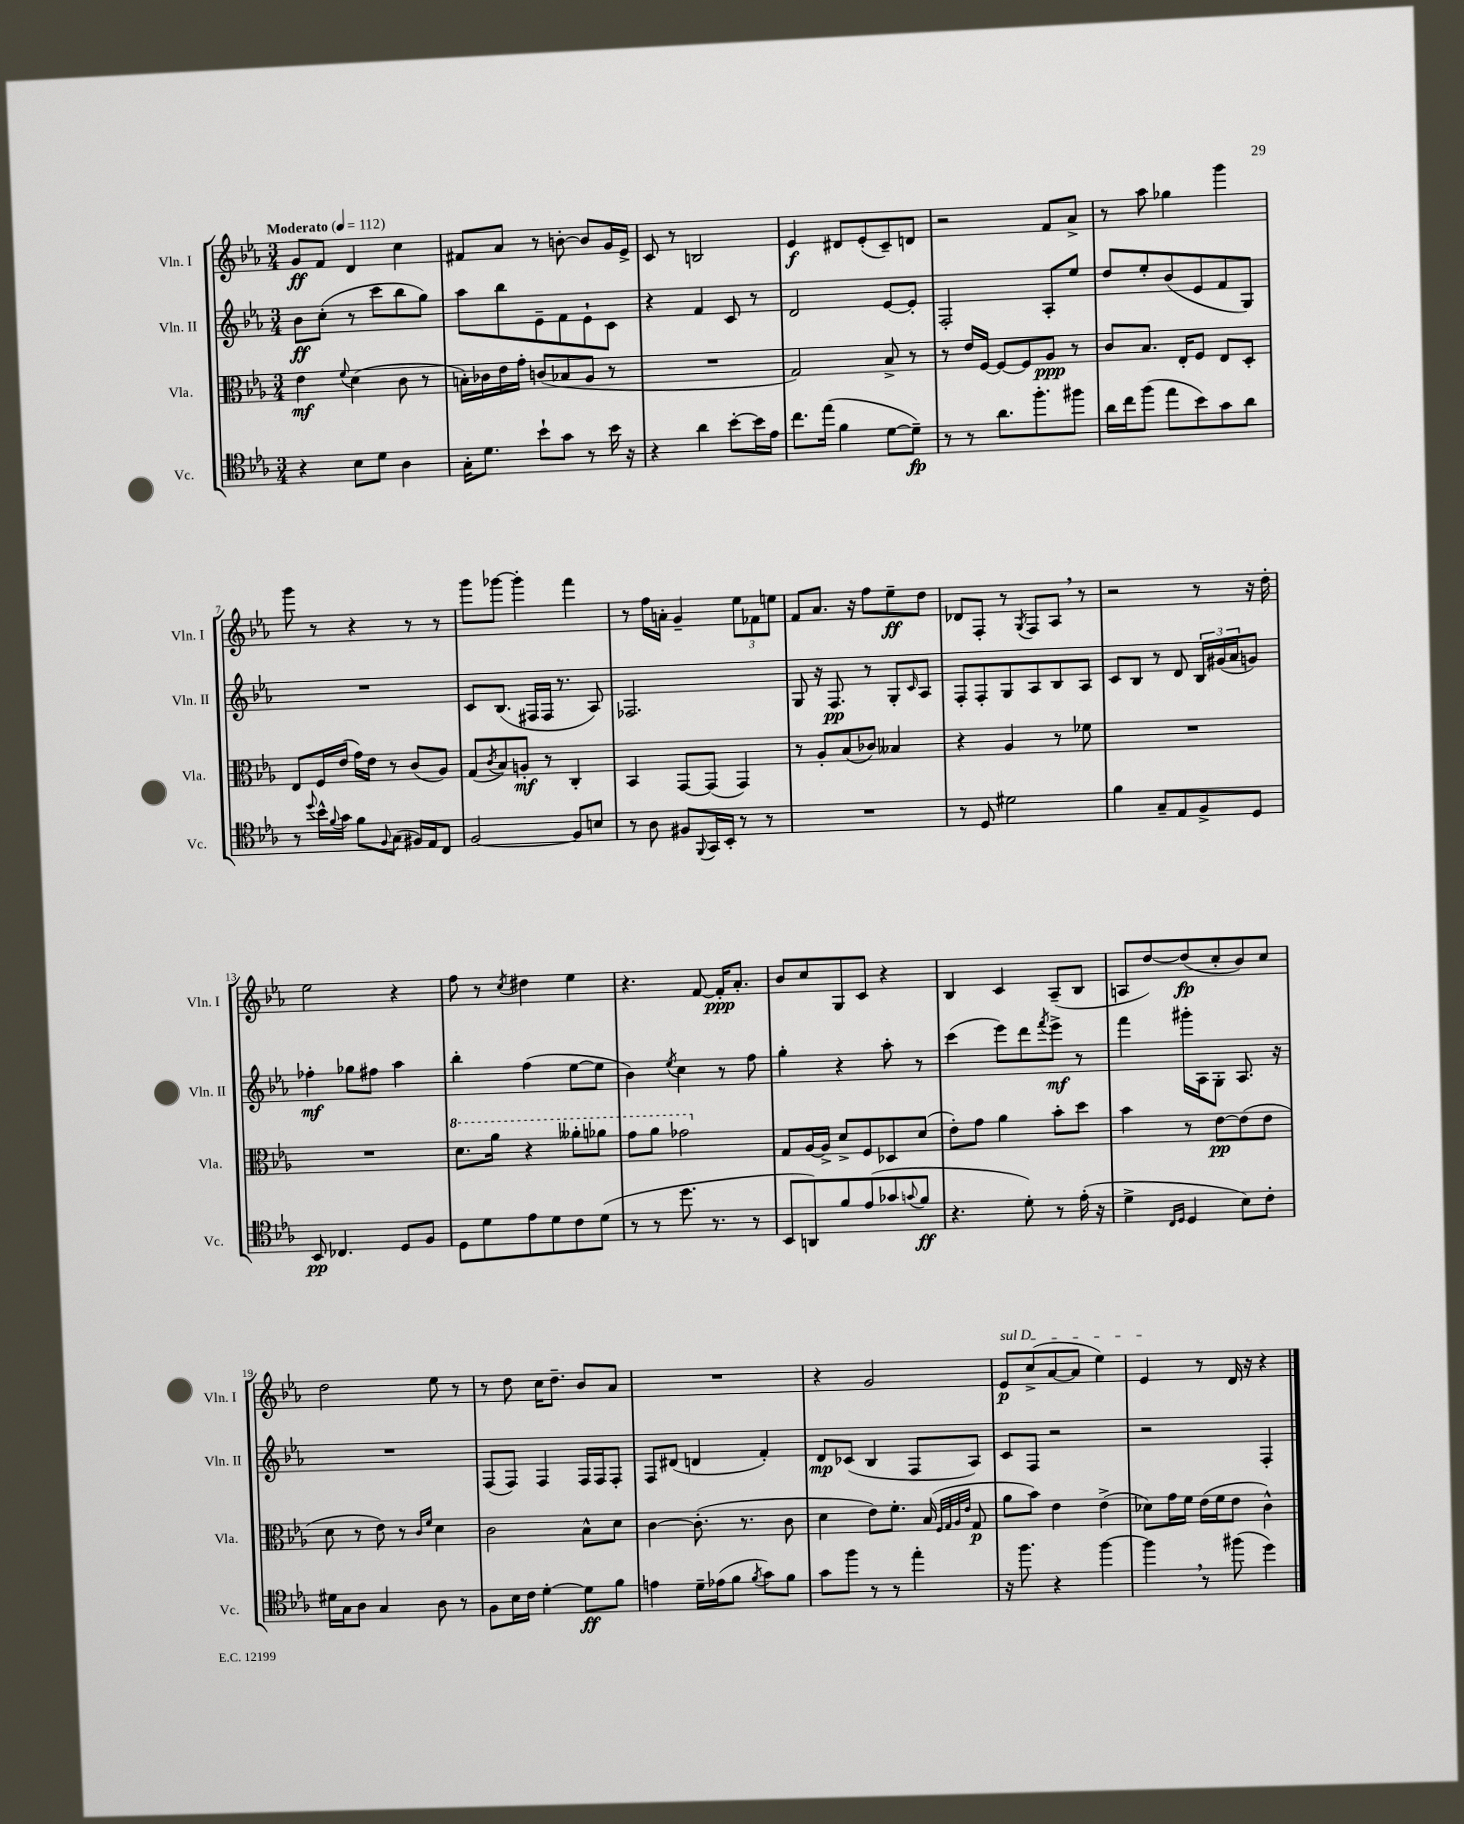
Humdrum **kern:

**kern	**dynam	**kern	**dynam	**kern	**dynam	**kern	**dynam
*part4	*part4	*part3	*part3	*part2	*part2	*part1	*part1
*staff4	*staff4	*staff3	*staff3	*staff2	*staff2	*staff1	*staff1
*I"Vc.	*	*I"Vla.	*	*I"Vln. II	*	*I"Vln. I	*
*I'Vc.	*	*I'Vla.	*	*I'Vln. II	*	*I'Vln. I	*
*clefC4	*	*clefC3	*	*clefG2	*	*clefG2	*
*k[b-e-a-]	*	*k[b-e-a-]	*	*k[b-e-a-]	*	*k[b-e-a-]	*
*M3/4	*	*M3/4	*	*M3/4	*	*M3/4	*
*MM112	*	*MM112	*	*MM112	*	*MM112	*
=1	=1	=1	=1	=1	=1	=1	=1
!	!	!	!	!	!	!LO:TX:a:B:t=Moderato	!
4r	.	4e-\	mf	8b-\L	ff	8g/L	ff
.	.	.	.	(8cc'\J	.	8f/J	.
.	.	8qqf/	.	.	.	.	.
8B-\L	.	(4d\	.	8r	.	4d/	.
8d\J	.	.	.	8ccc\L	.	.	.
4A-\	.	8c\	.	8bb-\	.	4cc\	.
.	.	8r	.	8gg\J)	.	.	.
=2	=2	=2	=2	=2	=2	=2	=2
16G'\KL	.	16Bn'\LL)	.	8aa-\L	.	8f#X/L	.
8.d\J	.	16c-X\	.	.	.	.	.
.	.	16e-\	.	8bb-\	.	8a-/J	.
.	.	16g'\JJ	.	.	.	.	.
8b-`\L	.	(8cn/L	.	8e-~\	.	8r	.
8g\J	.	8B-X/	.	8f\	.	[8bn'\	.
8r	.	8A-/J	.	8e-`\	.	8b/L]	.
16b-\	.	8r	.	8c\J	.	16g/L	.
16r	.	.	.	.	.	16e-^/JJ	.
=3	=3	=3	=3	=3	=3	=3	=3
4r	.	2.r	.	4r	.	8c/	.
.	.	.	.	.	.	8r	.
4a-\	.	.	.	4f/	.	2Bn/	.
[8b-'\L	.	.	.	8c/	.	.	.
16b-\L]	.	.	.	8r	.	.	.
16e-\JJ	.	.	.	.	.	.	.
=4	=4	=4	=4	=4	=4	=4	=4
8.cc\L	.	2G/)	.	2d/	.	4e-/	f
(16ee-\Jk	.	.	.	.	.	.	.
4f\	.	.	.	.	.	8d#X/L	.
.	.	.	.	.	.	(8e-'/	.
[8d\L	.	8B-^/	.	[8e-/L	.	8c~/)	.
8d~\J])	fp	8r	.	8e-'/J]	.	8dn/J	.
=5	=5	=5	=5	=5	=5	=5	=5
8r	.	8r	.	2F'/	.	2r	.
8r	.	16e-/LL	.	.	.	.	.
.	.	[16F/JJ	.	.	.	.	.
8.a-\L	.	8F/L_	.	.	.	.	.
.	.	8F/]	.	.	.	.	.
8.ff'\	.	.	.	.	.	.	.
.	.	8A-/J	ppp	8A-'/L	.	8f/L	.
8ff#X\J	.	8r	.	8ee-/J	.	8a-^/J	.
=6	=6	=6	=6	=6	=6	=6	=6
16a-\LL	.	8c/L	.	8dd/L	.	8r	.
16cc\J	.	.	.	.	.	.	.
(8ff\J	.	8.B-/J	.	8ee-'/	.	8aa-\	.
8ee-\L	.	.	.	(8b-/	.	4gg-X\	.
.	.	16E-'/KL	.	.	.	.	.
8b-\)	.	8F/J	.	8e-/	.	.	.
8g\	.	8E-/L	.	8f/	.	4ggg\	.
8a-\J	.	8D'/J	.	8G/J)	.	.	.
!!LO:LB:g=z
=7	=7	=7	=7	=7	=7	=7	=7
8r	.	8E-/L	.	2.r	.	8ggg\	.
8qqdd/	.	.	.	.	.	.	.
16b-^^\LL	.	16F/L	.	.	.	8r	.
8qqf/	.	.	.	.	.	.	.
16g\JJ	.	(16e-/JJ	.	.	.	.	.
8f\L	.	16g\LL)	.	.	.	4r	.
.	.	16e-\JJ	.	.	.	.	.
8qqF/	.	.	.	.	.	.	.
(8G\J	.	8r	.	.	.	.	.
16F#X/LL)	.	(8c/L	.	.	.	8r	.
16E-/J	.	.	.	.	.	.	.
8C/J	.	8A-/J)	.	.	.	8r	.
=8	=8	=8	=8	=8	=8	=8	=8
[2F/	.	(8G/L	.	8c/L	.	8ggg\L	.
.	.	8qc/	.	.	.	.	.
.	.	8B-/)	.	(8.B-/J	.	[8ggg-X\J	.
.	.	8An'/J	mf	.	.	4ggg-'\]	.
.	.	.	.	16F#X/LL	.	.	.
.	.	8r	.	16F#/JJ	.	.	.
.	.	.	.	8.r	.	.	.
8F/L]	.	4C'/	.	.	.	4fff\	.
8Bn/J	.	.	.	8A-/)	.	.	.
=9	=9	=9	=9	=9	=9	=9	=9
8r	.	4BB-/	.	2.F-X/	.	8r	.
8A-\	.	.	.	.	.	16ff\LL	.
.	.	.	.	.	.	16an'\JJ	.
8F#X/L	.	[8GG/L	.	.	.	4g~/	.
8qqFF/	.	.	.	.	.	.	.
16GG/L	.	(8GG/J]	.	.	.	.	.
16BB-'/JJ	.	.	.	.	.	.	.
8r	.	4GG/)	.	.	.	12ee-\L	.
.	.	.	.	.	.	12f-X\	.
8r	.	.	.	.	.	.	.
.	.	.	.	.	.	12een\J	.
=10	=10	=10	=10	=10	=10	=10	=10
2.r	.	8r	.	8G/	.	8f/L	.
.	.	8A-'/L	.	16r	.	8.a-/J	.
.	.	.	.	8.F/	pp	.	.
.	.	(8B-/	.	.	.	.	.
.	.	.	.	.	.	16r	.
.	.	8c-X/J)	.	8r	.	8ff\L	.
.	.	4B--X/	.	8G'/L	.	8ee-~\	ff
.	.	.	.	16qqc/	.	.	.
.	.	.	.	8A-/J	.	8dd\J	.
=11	=11	=11	=11	=11	=11	=11	=11
8r	.	4r	.	8F'/L	.	8d-X/L	.
8D/	.	.	.	8F'/	.	8F'/J	.
2d#X\	.	4A-/	.	8G/	.	8r	.
.	.	.	.	.	.	8qG/	.
.	.	.	.	8A-/	.	8F/L	.
.	.	8r	.	8B-/	.	8A-,/J	.
.	.	8f-X\	.	8A-/J	.	8r	.
=12	=12	=12	=12	=12	=12	=12	=12
4f\	.	2.r	.	8c/L	.	2r	.
.	.	.	.	8B-/J	.	.	.
8G~/L	.	.	.	8r	.	.	.
8E-/	.	.	.	8d/	.	.	.
8F^/	.	.	.	24B-/LL	.	8r	.
.	.	.	.	(24g#X/	.	.	.
.	.	.	.	24a-/J	.	.	.
8D/J	.	.	.	8gn/J)	.	16r	.
.	.	.	.	.	.	16dd'\	.
!!LO:LB:g=z
=13	=13	=13	=13	=13	=13	=13	=13
8BB-/	pp	2.r	.	4ff-X'\	mf	2ee-\	.
4.C-X/	.	.	.	.	.	.	.
.	.	.	.	8gg-X\L	.	.	.
.	.	.	.	8ff#X\J	.	.	.
8D/L	.	.	.	4aa-\	.	4r	.
8F/J	.	.	.	.	.	.	.
=14	=14	=14	=14	=14	=14	=14	=14
*	*	*8va	*	*	*	*	*
8D\L	.	8.dd\L	.	4bb-'\	.	8ff\	.
8d\	.	.	.	.	.	8r	.
.	.	16aa-\Jk	.	.	.	.	.
.	.	.	.	.	.	8qcc/	.
8e-\	.	4r	.	(4ff\	.	4dd#X\	.
8d\	.	.	.	.	.	.	.
8c\	.	8aa--X'\L	.	[8ee-\L	.	4ee-\	.
(8d\J	.	8aa-X\J	.	8ee-\J]	.	.	.
=15	=15	=15	=15	=15	=15	=15	=15
8r	.	8gg\L	.	4b-\)	.	4.r	.
8r	.	8aa-\J	.	.	.	.	.
.	.	.	.	8qee-/	.	.	.
8.dd\	.	2gg-X\	.	4cc\	.	.	.
.	.	.	.	.	.	[8f/	.
8.r	.	.	.	.	.	.	.
.	.	.	.	8r	.	16f'/KL]	ppp
.	.	.	.	.	.	8.a-'/J	.
8r	.	.	.	8ff\	.	.	.
=16	=16	=16	=16	=16	=16	=16	=16
*	*	*X8va	*	*	*	*	*
8BB-/L	.	8G/L	.	4gg'\	.	8b-/L	.
8AAn/)	.	[16A-/L	.	.	.	8cc/	.
.	.	16A-^/JJ]	.	.	.	.	.
8f/	.	8d^/L	.	4r	.	8G/	.
(8e-/	.	8F/	.	.	.	8c/J	.
8g-X/	.	8D-X/	.	8aa-'\	.	4r	.
8qqgn/	.	.	.	.	.	.	.
8f/J	ff	(8d/J	.	8r	.	.	.
=17	=17	=17	=17	=17	=17	=17	=17
4.r	.	8e-'\L)	.	(4ccc\	.	4B-/	.
.	.	8g\J	.	.	.	.	.
.	.	4a-\	.	8eee-\L)	.	4c/	.
8d'\)	.	.	.	8ddd\	.	.	.
.	.	.	.	8qfff/	.	.	.
8r	.	8b-'\L	.	8eee-^\J	mf	(8A-~/L	.
(16e-'\	.	8dd\J	.	8r	.	8B-/J	.
16r	.	.	.	.	.	.	.
=18	=18	=18	=18	=18	=18	=18	=18
4d^\	.	4b-\	.	4fff\	.	8An/L	.
.	.	.	.	.	.	[8dd/)	.
16qqC/LL	.	.	.	.	.	.	.
16qqD/JJ	.	.	.	.	.	.	.
4D/	.	8r	.	16ggg#X'\LL	.	(8dd/]	fp
.	.	.	.	16A-\J	.	.	.
.	.	[8e-\L	pp	8G'\J	.	8cc'/	.
8B-\L)	.	(8e-\]	.	8.A-/	.	8b-/)	.
8c'\J	.	8e-\J	.	.	.	8cc/J	.
.	.	.	.	16r	.	.	.
!!LO:LB:g=z
=19	=19	=19	=19	=19	=19	=19	=19
16d#X\LL	.	8d\	.	2.r	.	2dd\	.
16G\J	.	.	.	.	.	.	.
8A-\J	.	8r	.	.	.	.	.
4G/	.	8e-\)	.	.	.	.	.
.	.	8r	.	.	.	.	.
.	.	16qqc/LL	.	.	.	.	.
.	.	16qqf/JJ	.	.	.	.	.
8A-\	.	4d\	.	.	.	8ee-\	.
8r	.	.	.	.	.	8r	.
=20	=20	=20	=20	=20	=20	=20	=20
8F\L	.	2c\	.	(8F/L	.	8r	.
16B-\L	.	.	.	8F/J)	.	8dd\	.
16c\JJ	.	.	.	.	.	.	.
[4d'\	.	.	.	4F/	.	16cc\KL	.
.	.	.	.	.	.	8.dd~\J	.
8d\L]	ff	8B-^^\L	.	16F/LL	.	8b-/L	.
.	.	.	.	16F/J	.	.	.
8f\J	.	8d\J	.	8F'/J	.	8a-/J	.
=21	=21	=21	=21	=21	=21	=21	=21
4en\	.	[4c\	.	8F/L	.	2.r	.
.	.	.	.	(8d#X/J	.	.	.
16d~\LL	.	(8.c'\]	.	4dn/	.	.	.
(16e-X\J	.	.	.	.	.	.	.
8f\J	.	.	.	.	.	.	.
.	.	8.r	.	.	.	.	.
8qf/	.	.	.	.	.	.	.
8g\L)	.	.	.	4f'/)	.	.	.
8f\J	.	8c\	.	.	.	.	.
=22	=22	=22	=22	=22	=22	=22	=22
8g\L	.	4d\	.	8d/L	mp	4r	.
8ff\J	.	.	.	(8c-X/J	.	.	.
8r	.	8e-\L)	.	4B-/	.	2g/	.
8r	.	8.f'\J	.	.	.	.	.
4ee-'\	.	.	.	8F/L	.	.	.
.	.	(16B-/	.	.	.	.	.
.	.	32qqF/LLL	.	.	.	.	.
.	.	32qqG/	.	.	.	.	.
.	.	32qqA-/	.	.	.	.	.
.	.	32qqe-/JJJ	.	.	.	.	.
.	.	8G/	p	8A-/J)	.	.	.
=23	=23	=23	=23	=23	=23	=23	=23
!	!	!	!	!	!	!LO:TX:a:i:t=sul D	!
16r	.	8a-\L	.	8c/L	.	8e-/L	p
8.ff\	.	.	.	.	.	.	.
.	.	8b-\J)	.	8F/J	.	(8cc^/	.
4r	.	4e-\	.	2r	.	[8a-/	.
.	.	.	.	.	.	8a-/J]	.
[4ff\	.	(4e-^\	.	.	.	4ee-\)	.
=24	=24	=24	=24	=24	=24	=24	=24
4ff,\]	.	8d-X\L)	.	2r	.	4e-/	.
.	.	16g\L	.	.	.	.	.
.	.	16f\JJ	.	.	.	.	.
8r	.	(16e-\LL	.	.	.	8r	.
.	.	16f\J	.	.	.	.	.
(8ff#X\	.	8e-\J	.	.	.	16d/	.
.	.	.	.	.	.	16r	.
4dd\)	.	4c^^\)	.	4F'/	.	4r	.
==	==	==	==	==	==	==	==
*-	*-	*-	*-	*-	*-	*-	*-
